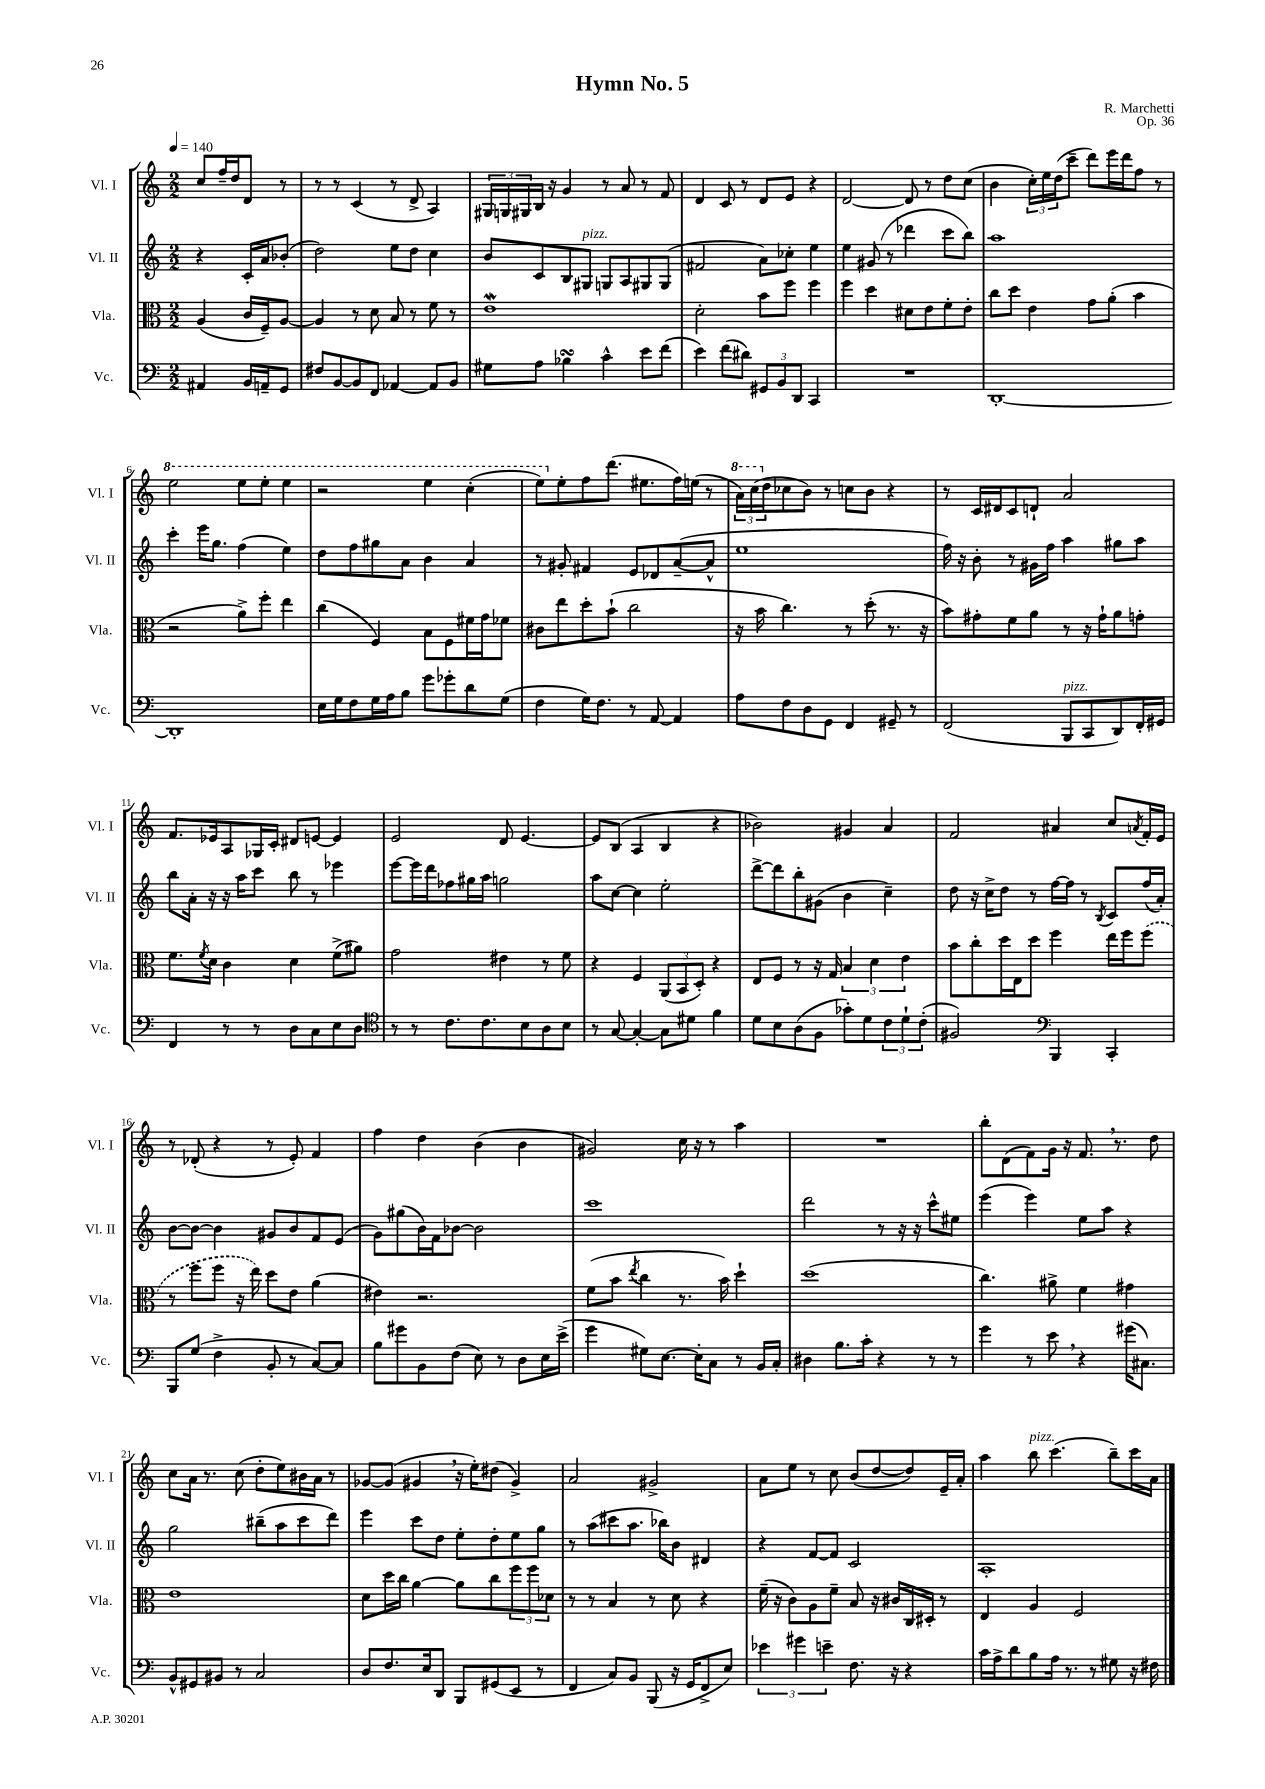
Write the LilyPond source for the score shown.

\header { title = "Hymn No. 5" composer = "R. Marchetti" opus = "Op. 36" }
<<
\new StaffGroup <<
\new Staff = "s0" \with { instrumentName = "Vl. I" shortInstrumentName = "Vl. I" } {
    \clef treble \key c \major \numericTimeSignature \time 2/2 \partial 2 \tempo 4 = 140
    c''8 f''16-- d''16 d'8 r8 |
    r8 r8 c'4( r8 d'8-> a4) |
    \tuplet 3/2 { gis16 g16 gis16 } b16 r16 g'4 r8 a'8 r8 f'8 |
    d'4 c'8 r8 d'8 e'8 r4 |
    d'2~ d'8 r8 d''8 c''8( |
    b'4 \tuplet 3/2 { c''16-.) e''16 d''16( } c'''8-- d'''8) e'''16 d'''16 f''8 r8 |
    \ottava #1 e'''2 e'''8 e'''8-. e'''4 |
    r2 e'''4 c'''4-.( |
    e'''8) \ottava #0 e''8-. f''8 d'''8.( eis''8. f''16) e''16( r8 |
    \tuplet 3/2 { \ottava #1 a''16) c'''16( \ottava #0 d''16 } ces''8 b'8) r8 c''8 b'8 r4 |
    r8 c'16 dis'16 c'8 d'8-! a'2 |
    f'8. ees'16 a8 ges16 c'16-. dis'8 e'8~ e'4 |
    e'2 d'8 e'4.~ |
    e'8 b8( a4 b4 r4 |
    bes'2) gis'4 a'4 |
    f'2 ais'4 c''8 \acciaccatura { a'8 } f'16-. e'16 |
    r8 des'8-.( r4 r8 e'8-.) f'4 |
    f''4 d''4 b'4( b'4 |
    gis'2) c''16 r16 r8 a''4 |
    R1 |
    b''8-. d'8( f'8) g'16 r16 f'8. \breathe r8. d''8 |
    c''8 a'16 r8. c''8( d''8-. e''8) bis'16 a'16 r8 |
    ges'8~ ges'8( gis'4 \breathe r16 e''16-.) dis''8( gis'4->) |
    a'2 gis'2-> |
    a'8 e''8 r8 c''8 b'8( d''8~ d''8) e'16-- a'16-. |
    a''4 b''8^\markup { \italic "pizz." } c'''4.( b''8--) c'''16 a'16 \bar "|." |
}
\new Staff = "s1" \with { instrumentName = "Vl. II" shortInstrumentName = "Vl. II" } {
    \clef treble \key c \major \numericTimeSignature \time 2/2 \partial 2
    r4 c'16-. a'16 bes'8-.( |
    d''2) e''8 d''8 c''4 |
    b'8 c'8 b8 gis8^\markup { \italic "pizz." } g8 a8 gis8 gis8( |
    fis'2 a'8) ces''8-. e''4 |
    e''4 gis'8( r8 des'''4 c'''8 b''8) |
    a''1 |
    c'''4-. e'''16 g''8. f''4( e''4) |
    d''8 f''8 gis''8 a'8 b'4 a'4 |
    r8 gis'8-. fis'4 e'8 des'8 a'8~--( a'8-^ |
    e''1 |
    f''16) r16 b'8-. r8 gis'16 f''16 a''4 gis''8 a''8 |
    b''8 a'16-. r16 r16 a''16 c'''8 b''8 r8 ees'''4 |
    e'''8~ e'''16 d'''16 fes''8 gis''16 a''16 g''2 |
    a''8 c''8~ c''4 e''2-. |
    d'''8~-> d'''8 b''8-. gis'8( b'4 c''4--) |
    d''8 r16 c''16-> d''8 r8 f''16~ f''16 r8 \acciaccatura { b8 } c'8 f''16( a'16-.) |
    b'8~ b'8~ b'4 gis'8 b'8 f'8 e'8( |
    g'8) gis''8( b'16) f'16 bes'8~ bes'2 |
    c'''1 |
    d'''2 r8 r16 r16 c'''8-^ eis''8 |
    e'''4( e'''4) e''8 a''8 r4 |
    g''2 bis''8--( a''8 c'''8 d'''8) |
    e'''4 c'''8 d''8 e''8-. d''8-. e''8 g''8 |
    r8 a''8( cis'''8 a''8. bes''16) b'8 dis'4 |
    r4 f'8~ f'8 c'2 |
    a1-. \bar "|." |
}
\new Staff = "s2" \with { instrumentName = "Vla." shortInstrumentName = "Vla." } {
    \clef alto \key c \major \numericTimeSignature \time 2/2 \partial 2
    a4( c'16 f16--) a8~ |
    a4 r8 d'8 b8 r8 f'8 r8 |
    e'1\mordent |
    d'2-. b'8 f''8 f''4 |
    f''4 d''4 dis'8 e'8 f'8-. e'8-. |
    c''8 d''8 e'4 g'8 a'8-.( b'4 |
    r2 a'8->) f''8-. e''4 |
    c''4( f4) b8 f8 fis'16 g'16 fes'8 |
    cis'8 e''8 d''8-. b'8-!( c''2 |
    r16 b'16 c''4.) r8 d''8-.( r8. r16 |
    b'8) gis'8-. f'8 a'8 r8 r16 gis'16-! a'8 g'8-. |
    f'8. \acciaccatura { f'8 } d'16 c'4 d'4 f'8->( ais'8) |
    g'2 eis'4 r8 f'8 |
    r4 f4 \tuplet 3/2 { a,8( b,8 d8-.) } r4 |
    e8 f8 r8 r16 g16 \tuplet 3/2 { b4 d'4 e'4 } |
    b'8 c''8-. d''16 e16 d''8 f''4 e''16 f''16 \once \slurDashed f''8( |
    r8 f''8 f''8 r16 e''16) d''8 e'8 a'4( |
    eis'4) r2. |
    f'8( b'8 \acciaccatura { e''8 } c''4 r8. b'16) d''4-! |
    d''1( |
    c''4.) ais'8-> f'4 gis'4 |
    e'1 |
    d'8 d''16 c''16 a'4~ a'8 c''8 \tuplet 3/2 { f''8 f''8 des'8 } |
    r8 r8 b4 r8 d'8 r4 |
    f'16--( r16 c'8) a8 f'8-- b8 r16 cis'16 c16 dis16-. r8 |
    e4 a4 f2 \bar "|." |
}
\new Staff = "s3" \with { instrumentName = "Vc." shortInstrumentName = "Vc." } {
    \clef bass \key c \major \numericTimeSignature \time 2/2 \partial 2
    ais,4 b,16 a,16-- g,8 |
    fis8 b,8~ b,8 f,8 aes,4~ aes,8 b,8 |
    gis8 a8 bes4\turn c'4-^ e'8 f'8( |
    e'4) f'8( dis'8) \tuplet 3/2 { gis,8 b,8 d,8 } c,4 |
    R1 |
    d,1~-. |
    d,1-. |
    e16 g16 f8 g16 a16 b8 g'8 ges'8-. d'8 g8( |
    f4 g16) f8. r8 a,8~ a,4 |
    a8 f8 d8 g,8 f,4 gis,8-- r8 |
    f,2( b,,8^\markup { \italic "pizz." } c,8 d,8) f,16-. gis,16 |
    f,4 r8 r8 d8 c8 e8 d8 |
    \clef tenor r8 r8 c'8. c'8. b8 a8 b8 |
    r8 g8~ g4~-. g8 dis'8 f'4 |
    d'8 b8 a8( f8 ges'8-.) d'8 \tuplet 3/2 { c'8 d'8-! c'8-.( } |
    fis2) \clef bass b,,4 c,4-. |
    b,,8 g8( f4-> b,8-. r8 c8~) c8 |
    b8 gis'8 b,8 f8( e8) r8 d8 e16 e'16->( |
    g'4 gis8) e8.~ e16-. c8 r8 b,16 c16-. |
    dis4 b8. c'16-. r4 r8 r8 |
    g'4 r8 e'8 \breathe r4 gis'16( cis8.) |
    b,8-^ gis,8 bis,8 r8 c2 |
    d8 f8. e16 d,8 b,,8 gis,8( e,8 r8 |
    f,4 c8) b,8 b,,8( r16 g,16 f,8-> e8) |
    \tuplet 3/2 { ees'4 gis'4 e'4-- } f8. r16 r4 |
    c'16 a16-> d'8 b8 a16 r8. r8 gis8 r16 fis16 \bar "|." |
}
>>
>>
